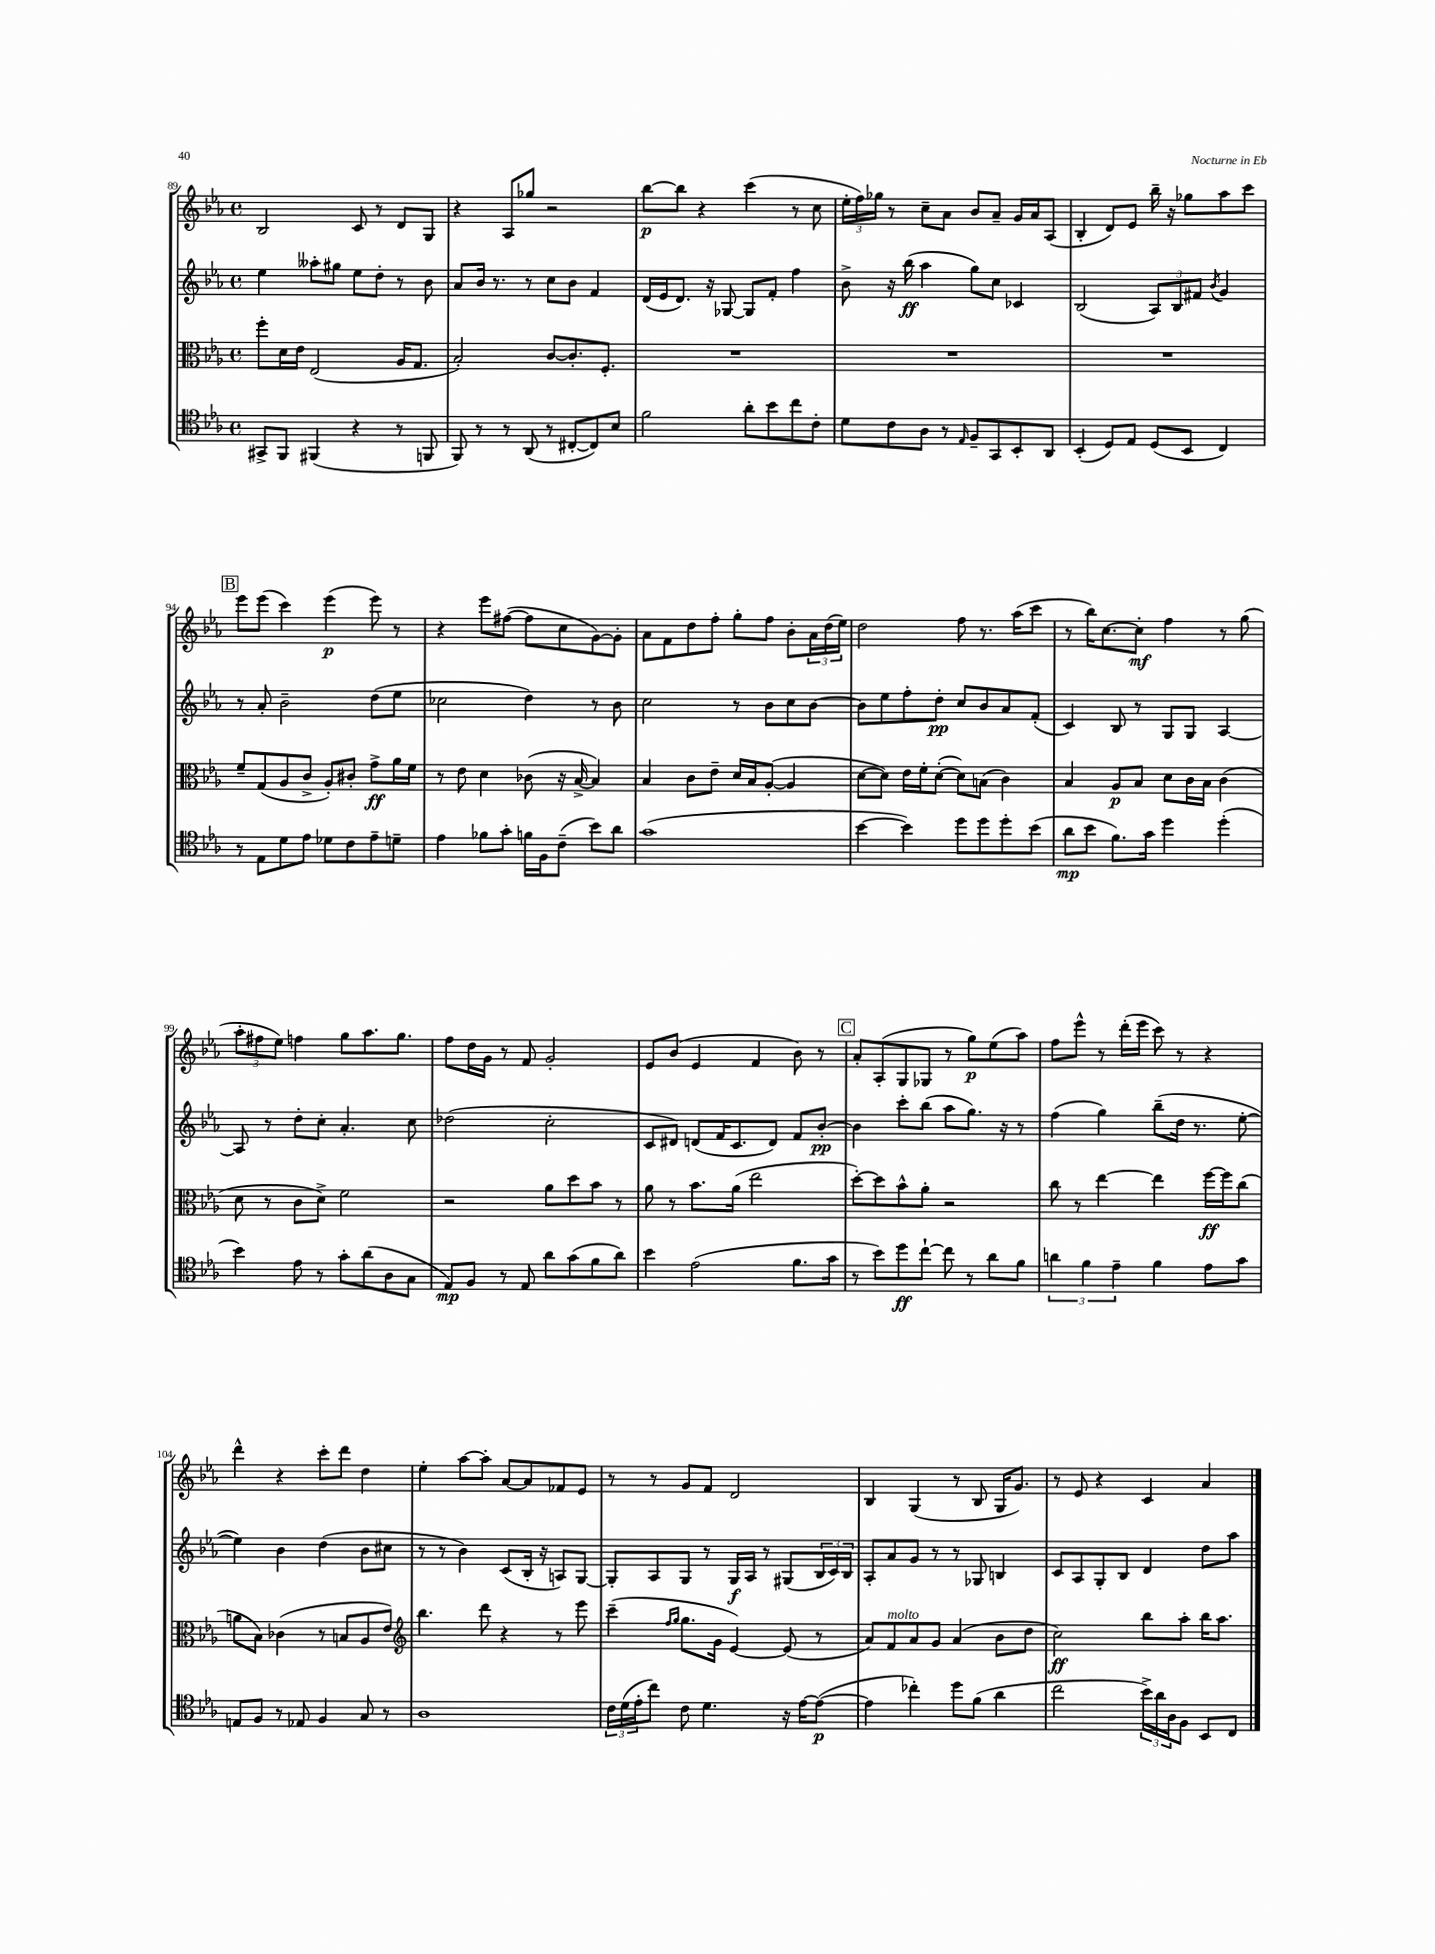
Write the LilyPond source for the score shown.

<<
\new StaffGroup <<
\new Staff = "s0" {
    \clef treble \key ees \major \defaultTimeSignature \time 4/4
    bes2 c'8 r8 d'8 g8 |
    r4 aes8 ges''8 r2 |
    bes''8~\p bes''8 r4 c'''4( r8 c''8 |
    \tuplet 3/2 { ees''16-. f''16) ges''16 } r8 c''8-- aes'8 bes'8 aes'8-- g'16 aes'16 aes8( |
    bes4-. d'8) ees'8 bes''16-- r16 ges''8 aes''8 c'''8 |
    \mark \markup { \box "B" } ees'''8 ees'''8( c'''4) ees'''4\p( ees'''8) r8 |
    r4 ees'''8 fis''8~( fis''8 c''8 g'8~) g'8-. |
    aes'8 f'8 d''8 f''8-. g''8-. f''8 bes'8-. \tuplet 3/2 { aes'16 d''16( ees''16) } |
    d''2 f''8 r8. aes''16( c'''8 |
    r8 bes''16) c''8.~ c''8-.\mf f''4 r8 g''8( |
    \tuplet 3/2 { aes''8-. fis''8 ees''8) } f''4 g''8 aes''8. g''8. |
    f''8 d''16 g'16 r8 f'8 g'2-. |
    ees'8 bes'8( ees'4 f'4 bes'8) r8 |
    \mark \markup { \box "C" } aes'8-. aes8-.( g8 ges8 r8 g''8\p) ees''8( aes''8) |
    f''8 ees'''8-^ r8 d'''16-.( ees'''16 c'''8) r8 r4 |
    d'''4-^ r4 c'''8-. d'''8 d''4 |
    ees''4-. aes''8~ aes''8-. aes'8~ aes'8 fes'8 ees'8 |
    r8 r8 g'8 f'8 d'2 |
    bes4 g4( r8 bes8 g16 g'8.) |
    r8 ees'8 r4 c'4 aes'4 \bar "|." |
}
\new Staff = "s1" {
    \clef treble \key ees \major \defaultTimeSignature \time 4/4
    ees''4 aeses''8-. gis''8 ees''8 d''8-. r8 bes'8 |
    aes'8 bes'16 r8. r8 c''8 bes'8 f'4 |
    d'16( ees'16 d'8.) r16 ges8~ ges8 f'8-. f''4 |
    bes'8-> r16 bes''16\ff( aes''4 g''8) c''8 ces'4 |
    bes2( \tuplet 3/2 { aes8) bes8 fis'8 } \acciaccatura { bes'8 } g'4 |
    \mark \markup { \box "B" } r8 aes'8-. bes'2-- d''8( ees''8 |
    ces''2 d''4) r8 bes'8 |
    c''2 r8 bes'8 c''8 bes'8~ |
    bes'8 ees''8 f''8-. d''8-.\pp c''8 bes'8 aes'8 f'8-.( |
    c'4) bes8 r8 g8 g8 aes4~ |
    aes8 r8 d''8-. c''8-. aes'4.-. c''8 |
    des''2( c''2-. |
    c'8 dis'8) d'8( f'16 c'8. d'8) f'8 bes'8~-.\pp |
    \mark \markup { \box "C" } bes'4 c'''8-. bes''8( aes''8 g''8.) r16 r8 |
    f''4( g''4) bes''8--( d''16 r8. ees''8~-. |
    ees''4) bes'4 d''4( bes'8 cis''8 |
    r8 r8 bes'4) c'8( bes16-. r16 a8) g8~ |
    g8-. aes8 g8 r8 g16\f aes16 r8 gis8( \tuplet 3/2 { bes16 c'16) bes16 } |
    aes8-. aes'8 g'8 r8 r8 ges8 b4 |
    c'8 aes8 g8-. bes8 d'4 d''8 aes''8 \bar "|." |
}
\new Staff = "s2" {
    \clef alto \key ees \major \defaultTimeSignature \time 4/4
    f''8-. d'16 ees'16 ees2( aes16 g8. |
    bes2-.) c'8~ c'8.-. f8.-. |
    R1 |
    R1 |
    R1 |
    \mark \markup { \box "B" } f'8-- g8( aes8 c'8-> aes8-.) cis'8-. g'8->\ff aes'16 f'16 |
    r8 ees'8 d'4 ces'8( r16 bes16~-> bes4) |
    bes4 c'8 ees'8-- d'16 bes16 aes8~-.( aes4 |
    d'8~ d'8) ees'16 f'16-. d'8~-.( d'8) b8( c'4) |
    bes4 aes8\p bes8 d'8 c'16 bes16 c'4( |
    d'8 r8 c'8 d'8->) f'2 |
    r2 aes'8 d''8 bes'8 r8 |
    aes'8 r8 bes'8. aes'16( ees''2 |
    \mark \markup { \box "C" } d''8~-.) d''8 bes'8-^ aes'8-. r2 |
    c''8 r8 ees''4~ ees''4 f''16~\ff f''16 c''8( |
    a'8 bes8) ces'4( r8 b8 aes8 ees'8) |
    \clef treble bes''4. d'''8 r4 r8 ees'''8 |
    c'''4--( \grace { f''16 g''16 } g''8. g'16 ees'4~) ees'8( r8 |
    aes'8) f'8^\markup { \italic "molto" } aes'8 g'8 aes'4( bes'8 d''8 |
    c''2\ff) bes''8 aes''8-. bes''16 aes''8. \bar "|." |
}
\new Staff = "s3" {
    \clef tenor \key ees \major \defaultTimeSignature \time 4/4
    gis,8-> f,8 fis,4( r4 r8 f,8 |
    f,8) r8 r8 aes,8( r8 cis8~-. cis8) bes8 |
    f'2 aes'8-. bes'8 c''8 c'8-. |
    d'8 c'8 aes8 r8 \grace { ees16 } f8-- g,8 bes,8-. aes,8 |
    bes,4-.( d8) ees8 d8( bes,8 c4) |
    \mark \markup { \box "B" } r8 ees8 d'8 ees'8 des'8 c'8 ees'8-- d'8-- |
    ees'4 fes'8 g'8-. f'16 f16 c'8--( bes'8) aes'8 |
    g'1( |
    bes'4~ bes'4) d''8 d''8 d''8-. bes'8( |
    aes'8\mp bes'8 f'8.) g'16 d''4 d''4-.( |
    bes'4) ees'8 r8 g'8-. aes'8( aes8 g8 |
    ees8\mp) f8 r8 ees8 aes'8 g'8( f'8 aes'8) |
    bes'4 ees'2( f'8. g'16 |
    \mark \markup { \box "C" } r8 bes'8) d''8\ff c''8~-! c''8 r8 aes'8 f'8 |
    \tuplet 3/2 { a'4 f'4 ees'4-- } f'4 ees'8 g'8 |
    e8 f8 r8 ees8 f4 g8 r8 |
    aes1 |
    \tuplet 3/2 { c'16 d'16( ees'16-. } c''8) c'8 d'4. r16 ees'16~ ees'8~\p( |
    ees'4 ces''4-.) d''8 f'8( aes'4 |
    c''2 \tuplet 3/2 { bes'16->) aes'16 aes16 } f8 bes,8 c8 \bar "|." |
}
>>
>>
\layout { \context { \Score currentBarNumber = #89 } }
